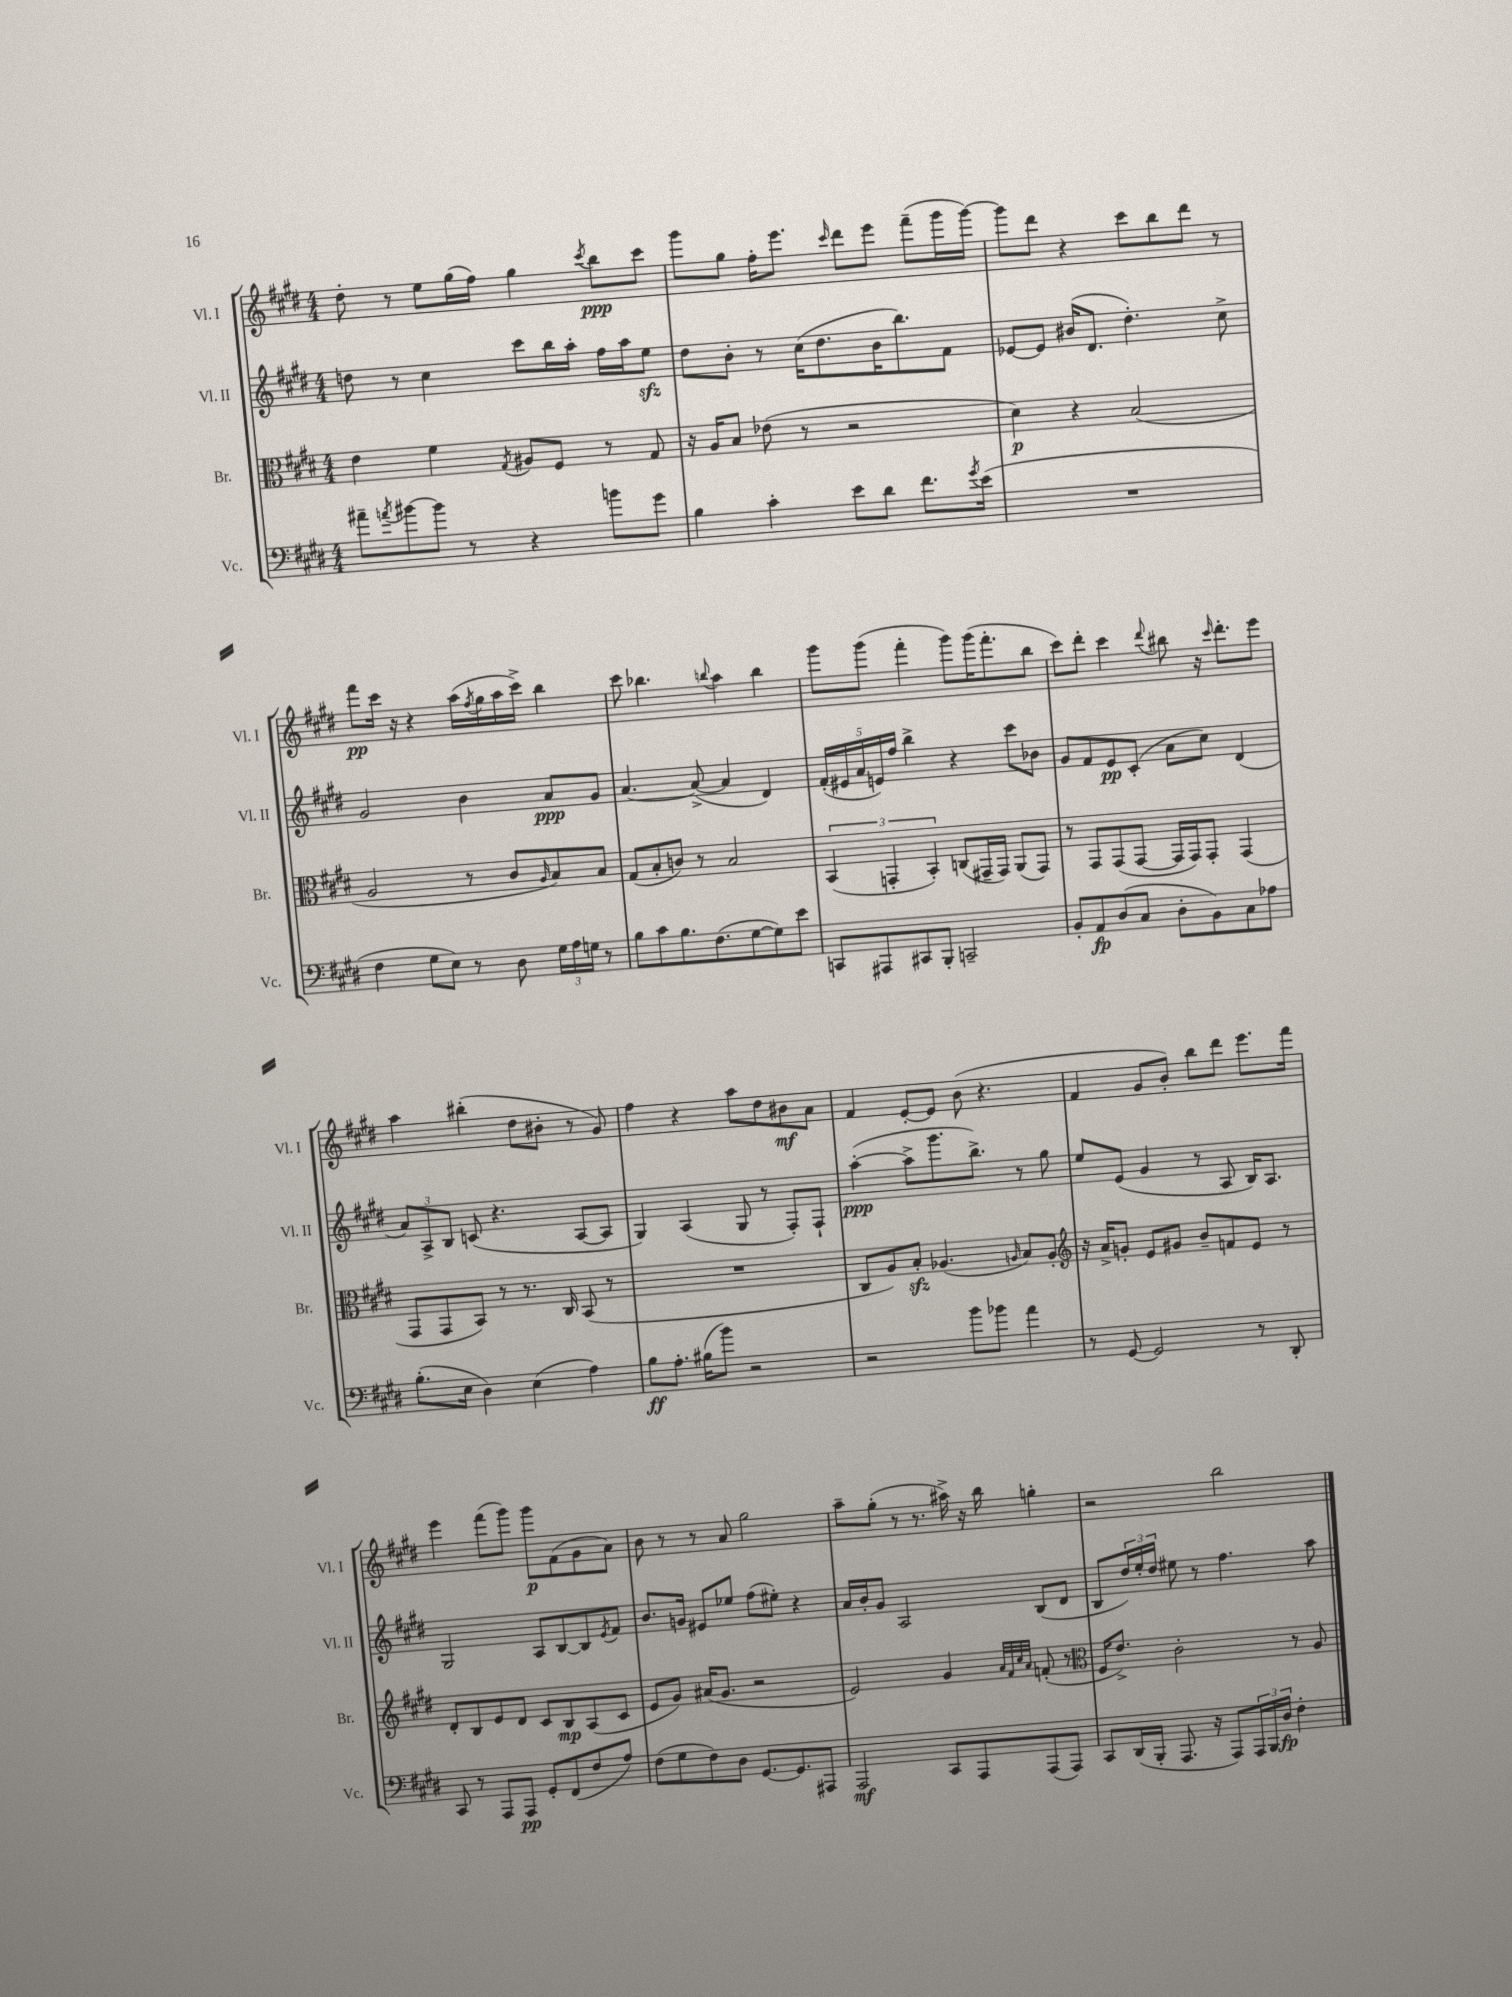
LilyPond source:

<<
\new StaffGroup <<
\new Staff = "s0" \with { instrumentName = "Vl. I" shortInstrumentName = "Vl. I" } {
    \clef treble \key e \major \numericTimeSignature \time 4/4
    dis''8-. r8 e''8 gis''16( fis''16) gis''4 \acciaccatura { cis'''8 } b''8\ppp cis'''8 |
    gis'''8 gis''8 fis''16-. e'''8. \grace { cis'''16 } dis'''8 e'''8 fis'''8--( gis'''16 gis'''16~) |
    gis'''8 dis'''8 r4 cis'''8 b''8 dis'''8 r8 |
    fis'''8\pp cis'''16 r16 r4 a''16( \acciaccatura { fis''8 } gis''16 a''16 cis'''16->) b''4 |
    cis'''8 bes''4. \appoggiatura { b''8 } a''4 b''4 |
    gis'''8 gis'''8( fis'''4-. gis'''8) gis'''16( fis'''8.-. b''8 |
    cis'''8) dis'''8-. cis'''4 \appoggiatura { dis'''8 } bis''8 r16 \grace { cis'''16 } dis'''8.-. e'''8 |
    a''4 bis''4-.( dis''8 bis'8-. r8 gis'8) |
    fis''4 r4 a''8 dis''8 bis'8\mf a'8 |
    fis'4 e'8~-. e'8 b'8( r4. |
    fis'4 gis'8 b'8-.) b''8 dis'''8 e'''8. fis'''16 |
    e'''4 fis'''8( gis'''8) gis'''8\p fis'8( gis'8 a'8) |
    b'8 r8 r8 a'8 gis''2 |
    a''8-- gis''8-.( r8 r8. ais''16->) r16 b''16 g''4-. |
    r2 b''2 \bar "|." |
}
\new Staff = "s1" \with { instrumentName = "Vl. II" shortInstrumentName = "Vl. II" } {
    \clef treble \key e \major \numericTimeSignature \time 4/4
    d''8 r8 cis''4 cis'''8 b''16 a''16-. fis''16 a''16 e''8\sfz |
    dis''8 b'8-. r8 cis''16( dis''8. b'16 b''8.) fis'8 |
    ees'8~ ees'8 bis'16( dis'8. dis''4.-.) cis''8-> |
    gis'2 b'4 a'8\ppp gis'8 |
    a'4.~ a'8~->( a'4 dis'4) |
    \tuplet 5/4 { fis'16-.( eis'16 a'16 e'16) fis''16 } b''4-> r4 cis'''8 bes'8 |
    gis'8 fis'8 e'8\pp cis'8-.( a'8 cis''8) dis'4( |
    \tuplet 3/2 { a'8) a8-> b8 } c'8( r4. a8~ a8 |
    gis4) a4( gis8 r8 fis8-.) fis8-! |
    a''4~-.\ppp( a''8-> gis'''8. b''8.->) r8 gis''8 |
    e''8 e'8( gis'4 r8 a8 b16) a8. |
    gis2 a8 b8~ b8 \acciaccatura { e'8 } fis'8 |
    b'8. g'16 eis'8 ees''8 fis''8( eis''8-.) r4 |
    a'16 b'16-. gis'8 a2 b8( dis'8 |
    b8 \tuplet 3/2 { dis''16) e''16-. dis''16 } eis''8 r8 fis''4. a''8 \bar "|." |
}
\new Staff = "s2" \with { instrumentName = "Br." shortInstrumentName = "Br." } {
    \clef alto \key e \major \numericTimeSignature \time 4/4
    e'4 fis'4 \acciaccatura { gis8 } ais8 fis8 r8 gis8 |
    r16 a16 b8 ees'8( r8 r2 |
    dis'4\p) r4 b2( |
    a2 r8 cis'8 \grace { a16 } b8) b8 |
    gis8( b8-. c'8) r8 b2 |
    \tuplet 3/2 { b,4( g,4-. b,4-.) } c8( gis,16-- gis,16) a,8( gis,8) |
    r8 gis,8 gis,8( gis,8~ gis,16 gis,16) gis,8-. gis,4( |
    gis,8 gis,8 b,8) r8 r8. cis16 b,8( r8 |
    R1 |
    cis8 a8) b8-.\sfz aes4.( \grace { a16 } b8) a8-. |
    \clef treble r16 a'16-> g'8-. e'8 gis'8 b'8-- f'8 e'8 r8 |
    dis'8-. b8 e'8 dis'8 cis'8 b8\mp a8( cis'8 |
    e'8 gis'8) ais'16( gis'8. r2 |
    e'2) gis'4 \grace { a'32 fis'32 cis''32 a'32 } f'8-.( r8 |
    \clef alto fis16 e'8.->) cis'2-. r8 a8 \bar "|." |
}
\new Staff = "s3" \with { instrumentName = "Vc." shortInstrumentName = "Vc." } {
    \clef bass \key e \major \numericTimeSignature \time 4/4
    ais'8-- \acciaccatura { a'8 } bis'8~ bis'8 r8 r4 b'8 gis'8 |
    b4 cis'4-. e'8 dis'8 fis'8. \acciaccatura { gis'8 } e'16( |
    R1 |
    fis4 gis8 e8) r8 dis8 \tuplet 3/2 { gis16 a16 g16 } r8 |
    b8 cis'8 b8. fis8.( gis8~ gis8) e'8 |
    c,8 ais,,8 cis,8 b,,8-. c,2-- |
    b,8-. a,8\fp dis8( cis8 dis8-. b,8) cis8 aes8 |
    b8.-.( e16 dis4) e4( a4) |
    b8\ff a8.-. bis16( b'8) r2 |
    r2 b'8 bes'8 a'4 |
    r8 gis,8~ gis,2 r8 dis,8-. |
    cis,8 r8 a,,8 a,,8\pp gis,8-. fis,8( fis8 a8) |
    fis8( gis8 fis8) dis8 gis,8.~ gis,8. ais,,8 |
    a,,2\mf cis,8 a,,8 a,,8( a,,8) |
    cis,8 dis,16( b,,16-. a,,8. r16 a,,8) \tuplet 3/2 { a,,16 b,,16 dis16\fp } fis4-. \bar "|." |
}
>>
>>
\layout { \context { \Score \remove "Bar_number_engraver" } }
